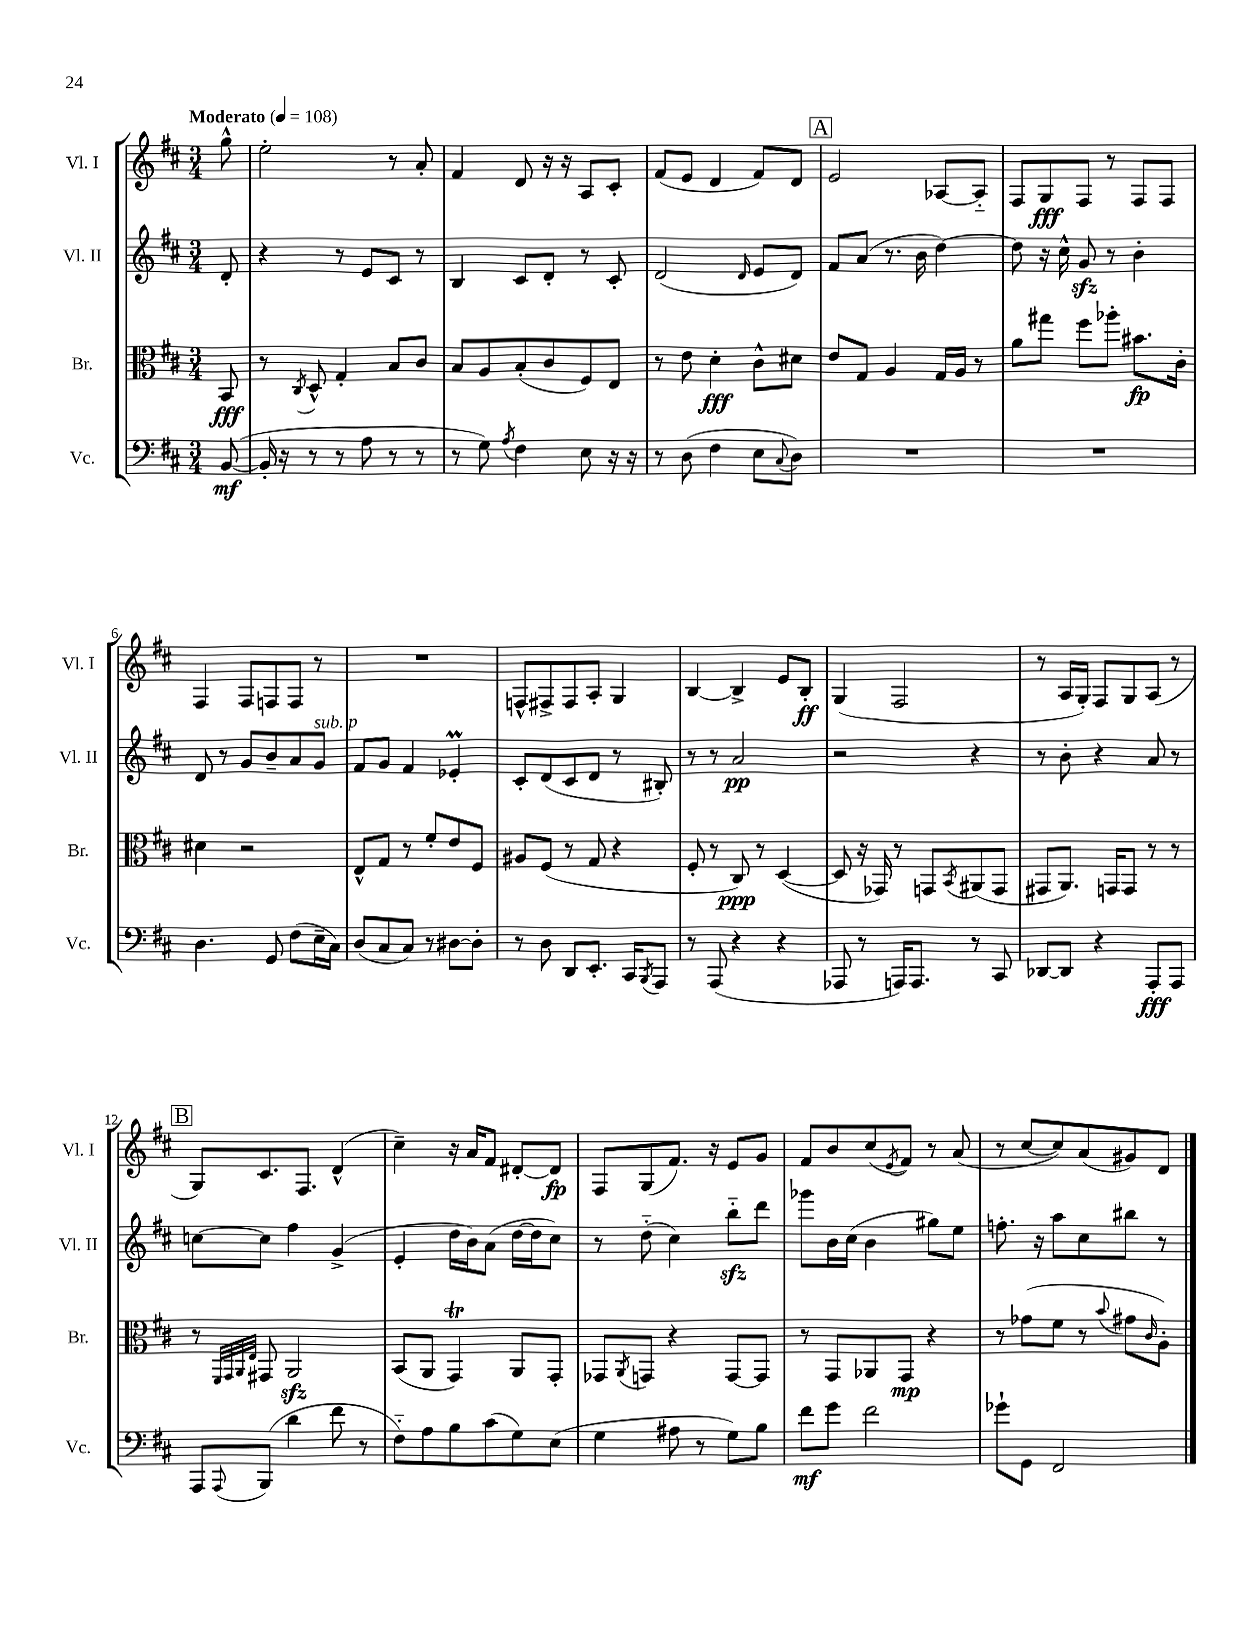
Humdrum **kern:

**kern	**dynam	**kern	**dynam	**kern	**dynam	**kern	**dynam
*part4	*part4	*part3	*part3	*part2	*part2	*part1	*part1
*staff4	*staff4	*staff3	*staff3	*staff2	*staff2	*staff1	*staff1
*I"Vc.	*	*I"Br.	*	*I"Vl. II	*	*I"Vl. I	*
*I'Vc.	*	*I'Br.	*	*I'Vl. II	*	*I'Vl. I	*
*clefF4	*	*clefC3	*	*clefG2	*	*clefG2	*
*k[f#c#]	*	*k[f#c#]	*	*k[f#c#]	*	*k[f#c#]	*
*M3/4	*	*M3/4	*	*M3/4	*	*M3/4	*
*MM108	*	*MM108	*	*MM108	*	*MM108	*
=	=	=	=	=	=	=	=
!	!	!	!	!	!	!LO:TX:a:B:t=Moderato	!
([8BB/	mf	8BB/	fff	8d'/	.	8gg^^\	.
=1	=1	=1	=1	=1	=1	=1	=1
16BB'/]	.	8r	.	4r	.	2ee'\	.
16r	.	.	.	.	.	.	.
.	.	8qC#/	.	.	.	.	.
8r	.	8D^^/	.	.	.	.	.
8r	.	4G'/	.	8r	.	.	.
8A\	.	.	.	8e/L	.	.	.
8r	.	8B/L	.	8c#/J	.	8r	.
8r	.	8c#/J	.	8r	.	8a'/	.
=2	=2	=2	=2	=2	=2	=2	=2
8r	.	8B/L	.	4B/	.	4f#/	.
8G\)	.	8A/	.	.	.	.	.
8qA/	.	.	.	.	.	.	.
4F#\	.	(8B'/	.	8c#/L	.	8d/	.
.	.	8c#/	.	8d'/J	.	16r	.
.	.	.	.	.	.	16r	.
8E\	.	8F#/)	.	8r	.	8A/L	.
16r	.	8E/J	.	8c#'/	.	8c#'/J	.
16r	.	.	.	.	.	.	.
=3	=3	=3	=3	=3	=3	=3	=3
8r	.	8r	.	(2d/	.	(8f#/L	.
(8D\	.	8e\	.	.	.	8e/J	.
4F#\	.	4d'\	fff	.	.	4d/	.
.	.	.	.	16qqd/	.	.	.
8E\L	.	8c#^^\L	.	8e/L	.	8f#/L)	.
8qqC#/	.	.	.	.	.	.	.
8D\J)	.	8d#X\J	.	8d/J)	.	8d/J	.
!!LO:REH:place=s1:t=A
=4	=4	=4	=4	=4	=4	=4	=4
2.r	.	8e/L	.	8f#/L	.	2e/	.
.	.	8G/J	.	(8a/J	.	.	.
.	.	4A/	.	8.r	.	.	.
.	.	.	.	16b\	.	.	.
.	.	16G/LL	.	[4dd\)	.	[8A-X/L	.
.	.	16A/JJ	.	.	.	.	.
.	.	8r	.	.	.	8A-/J]	.
=5	=5	=5	=5	=5	=5	=5	=5
2.r	.	8a\L	.	8dd\]	.	8F#/L	.
.	.	8gg#X\J	.	16r	.	8G/	fff
.	.	.	.	16cc#^^\	.	.	.
.	.	8ff#\L	.	8gzz/	.	8F#/J	.
.	.	8aa-X'\J	.	8r	.	8r	.
.	.	8.b#X\L	fp	4b'\	.	8F#/L	.
.	.	.	.	.	.	8F#/J	.
.	.	16c#'\Jk	.	.	.	.	.
!!LO:LB:g=z
=6	=6	=6	=6	=6	=6	=6	=6
4.D\	.	4d#X\	.	8d/	.	4F#/	.
.	.	.	.	8r	.	.	.
.	.	2r	.	8g/L	.	8F#/L	.
8GG/	.	.	.	8b~/	.	8Fn/	.
(8F#\L	.	.	.	8a/	.	8F/J	.
!	!	!	!	!LO:TX:a:i:t=sub. p	!	!	!
16E~\L	.	.	.	8g/J	.	8r	.
16C#\JJ)	.	.	.	.	.	.	.
=7	=7	=7	=7	=7	=7	=7	=7
(8D/L	.	8E^^/L	.	8f#/L	.	2.r	.
8C#/	.	8G/J	.	8g/J	.	.	.
8C#/J)	.	8r	.	4f#/	.	.	.
8r	.	8f#'/L	.	.	.	.	.
[8D#X\L	.	8e/	.	4e-XM'/	.	.	.
8D#'\J]	.	8F#/J	.	.	.	.	.
=8	=8	=8	=8	=8	=8	=8	=8
8r	.	8A#X/L	.	8c#'/L	.	8Fn^^/L	.
8D\	.	(8F#/J	.	(8d/	.	8F#X^/	.
8DD/L	.	8r	.	8c#/	.	8F#/	.
8.EE'/J	.	8G/	.	8d/J	.	8A'/J	.
.	.	4r	.	8r	.	4G/	.
16CC#/KL	.	.	.	.	.	.	.
8qBBB/	.	.	.	.	.	.	.
8AAA/J	.	.	.	8B#X'/)	.	.	.
=9	=9	=9	=9	=9	=9	=9	=9
8r	.	8F#'/	.	8r	.	[4B/	.
(8AAA/	.	8r	.	8r	.	.	.
4r	.	8C#/)	ppp	2a/	pp	4B^/]	.
.	.	8r	.	.	.	.	.
4r	.	([4D/	.	.	.	8e/L	.
.	.	.	.	.	.	8B'/J	ff
=10	=10	=10	=10	=10	=10	=10	=10
8AAA-X/	.	8D/]	.	2r	.	(4G/	.
8r	.	16r	.	.	.	.	.
.	.	16GG-X/)	.	.	.	.	.
16AAAn/KL)	.	8r	.	.	.	2F#/	.
8.AAA/J	.	.	.	.	.	.	.
.	.	8GGn/L	.	.	.	.	.
.	.	8qBB/	.	.	.	.	.
8r	.	(8AA#X/	.	4r	.	.	.
8CC#/	.	8GG/J	.	.	.	.	.
=11	=11	=11	=11	=11	=11	=11	=11
[8DD-X/L	.	8GG#X/L	.	8r	.	8r	.
8DD-/J]	.	8.AA/J)	.	8b'\	.	16A/LL	.
.	.	.	.	.	.	16G'/JJ)	.
4r	.	.	.	4r	.	8F#/L	.
.	.	16GGn/KL	.	.	.	.	.
.	.	8GG/J	.	.	.	8G/	.
8AAA'/L	fff	8r	.	8a/	.	(8A/J	.
8AAA/J	.	8r	.	8r	.	8r	.
!!LO:LB:g=z
!!LO:REH:place=s1:t=B
=12	=12	=12	=12	=12	=12	=12	=12
8AAA/L	.	8r	.	[8ccn\L	.	8G/L)	.
.	.	32qqFF#/LLL	.	.	.	.	.
.	.	32qqGG/	.	.	.	.	.
.	.	32qqAA/	.	.	.	.	.
8qqAAA/	.	32qqE/JJJ	.	.	.	.	.
(8BBB/J	.	8GG#X/	.	8cc\J]	.	8.c#/	.
4d\	.	2AAzz/	.	4ff#\	.	.	.
.	.	.	.	.	.	8.F#/J	.
8f#\	.	.	.	(4g^/	.	(4d^^/	.
8r	.	.	.	.	.	.	.
=13	=13	=13	=13	=13	=13	=13	=13
8F#\L)	.	(8BB/L	.	4e'/	.	4cc#~\)	.
8A\	.	8AA/J	.	.	.	.	.
8B\	.	4GGT/)	.	16dd\LL	.	16r	.
.	.	.	.	16b\J)	.	16a/KL	.
(8c#\	.	.	.	(8a\J	.	8f#/J	.
8G\)	.	8AA/L	.	[16dd\LL	.	[8d#X'/L	.
.	.	.	.	16dd\J]	.	.	.
(8E\J	.	8GG'/J	.	8cc#\J)	.	8d#/J]	fp
=14	=14	=14	=14	=14	=14	=14	=14
4G\	.	8GG-X/L	.	8r	.	8F#/L	.
.	.	8qAA/	.	.	.	.	.
.	.	8GGn/J	.	(8dd\	.	(8G/	.
8A#X\	.	4r	.	4cc#\)	.	8.f#/J)	.
8r	.	.	.	.	.	.	.
.	.	.	.	.	.	16r	.
8G\L)	.	[8GG/L	.	8bbzz\L	.	8e/L	.
8B\J	.	8GG/J]	.	8ddd\J	.	8g/J	.
=15	=15	=15	=15	=15	=15	=15	=15
8f#\L	mf	8r	.	8ggg-X\L	.	8f#/L	.
8g\J	.	8GG/L	.	16b\L	.	8b/	.
.	.	.	.	(16cc#\JJ	.	.	.
2f#\	.	8AA-X/	.	4b\	.	(8cc#/	.
.	.	.	.	.	.	8qe/	.
.	.	8GG/J	mp	.	.	8f#/J)	.
.	.	4r	.	8gg#X\L)	.	8r	.
.	.	.	.	8ee\J	.	(8a/	.
=16	=16	=16	=16	=16	=16	=16	=16
8g-X`\L	.	8r	.	8.ffn'\	.	8r	.
8GG\J	.	(8g-X\L	.	.	.	[8cc#/L	.
.	.	.	.	16r	.	.	.
2FF#/	.	8f#\J	.	8aa\L	.	8cc#/])	.
.	.	8r	.	8cc#\	.	(8a/	.
.	.	8qqb/	.	.	.	.	.
.	.	8g#X\L	.	8bb#X\J	.	8g#X/)	.
.	.	16qqc#/	.	.	.	.	.
.	.	8A'\J)	.	8r	.	8d/J	.
==	==	==	==	==	==	==	==
*-	*-	*-	*-	*-	*-	*-	*-
